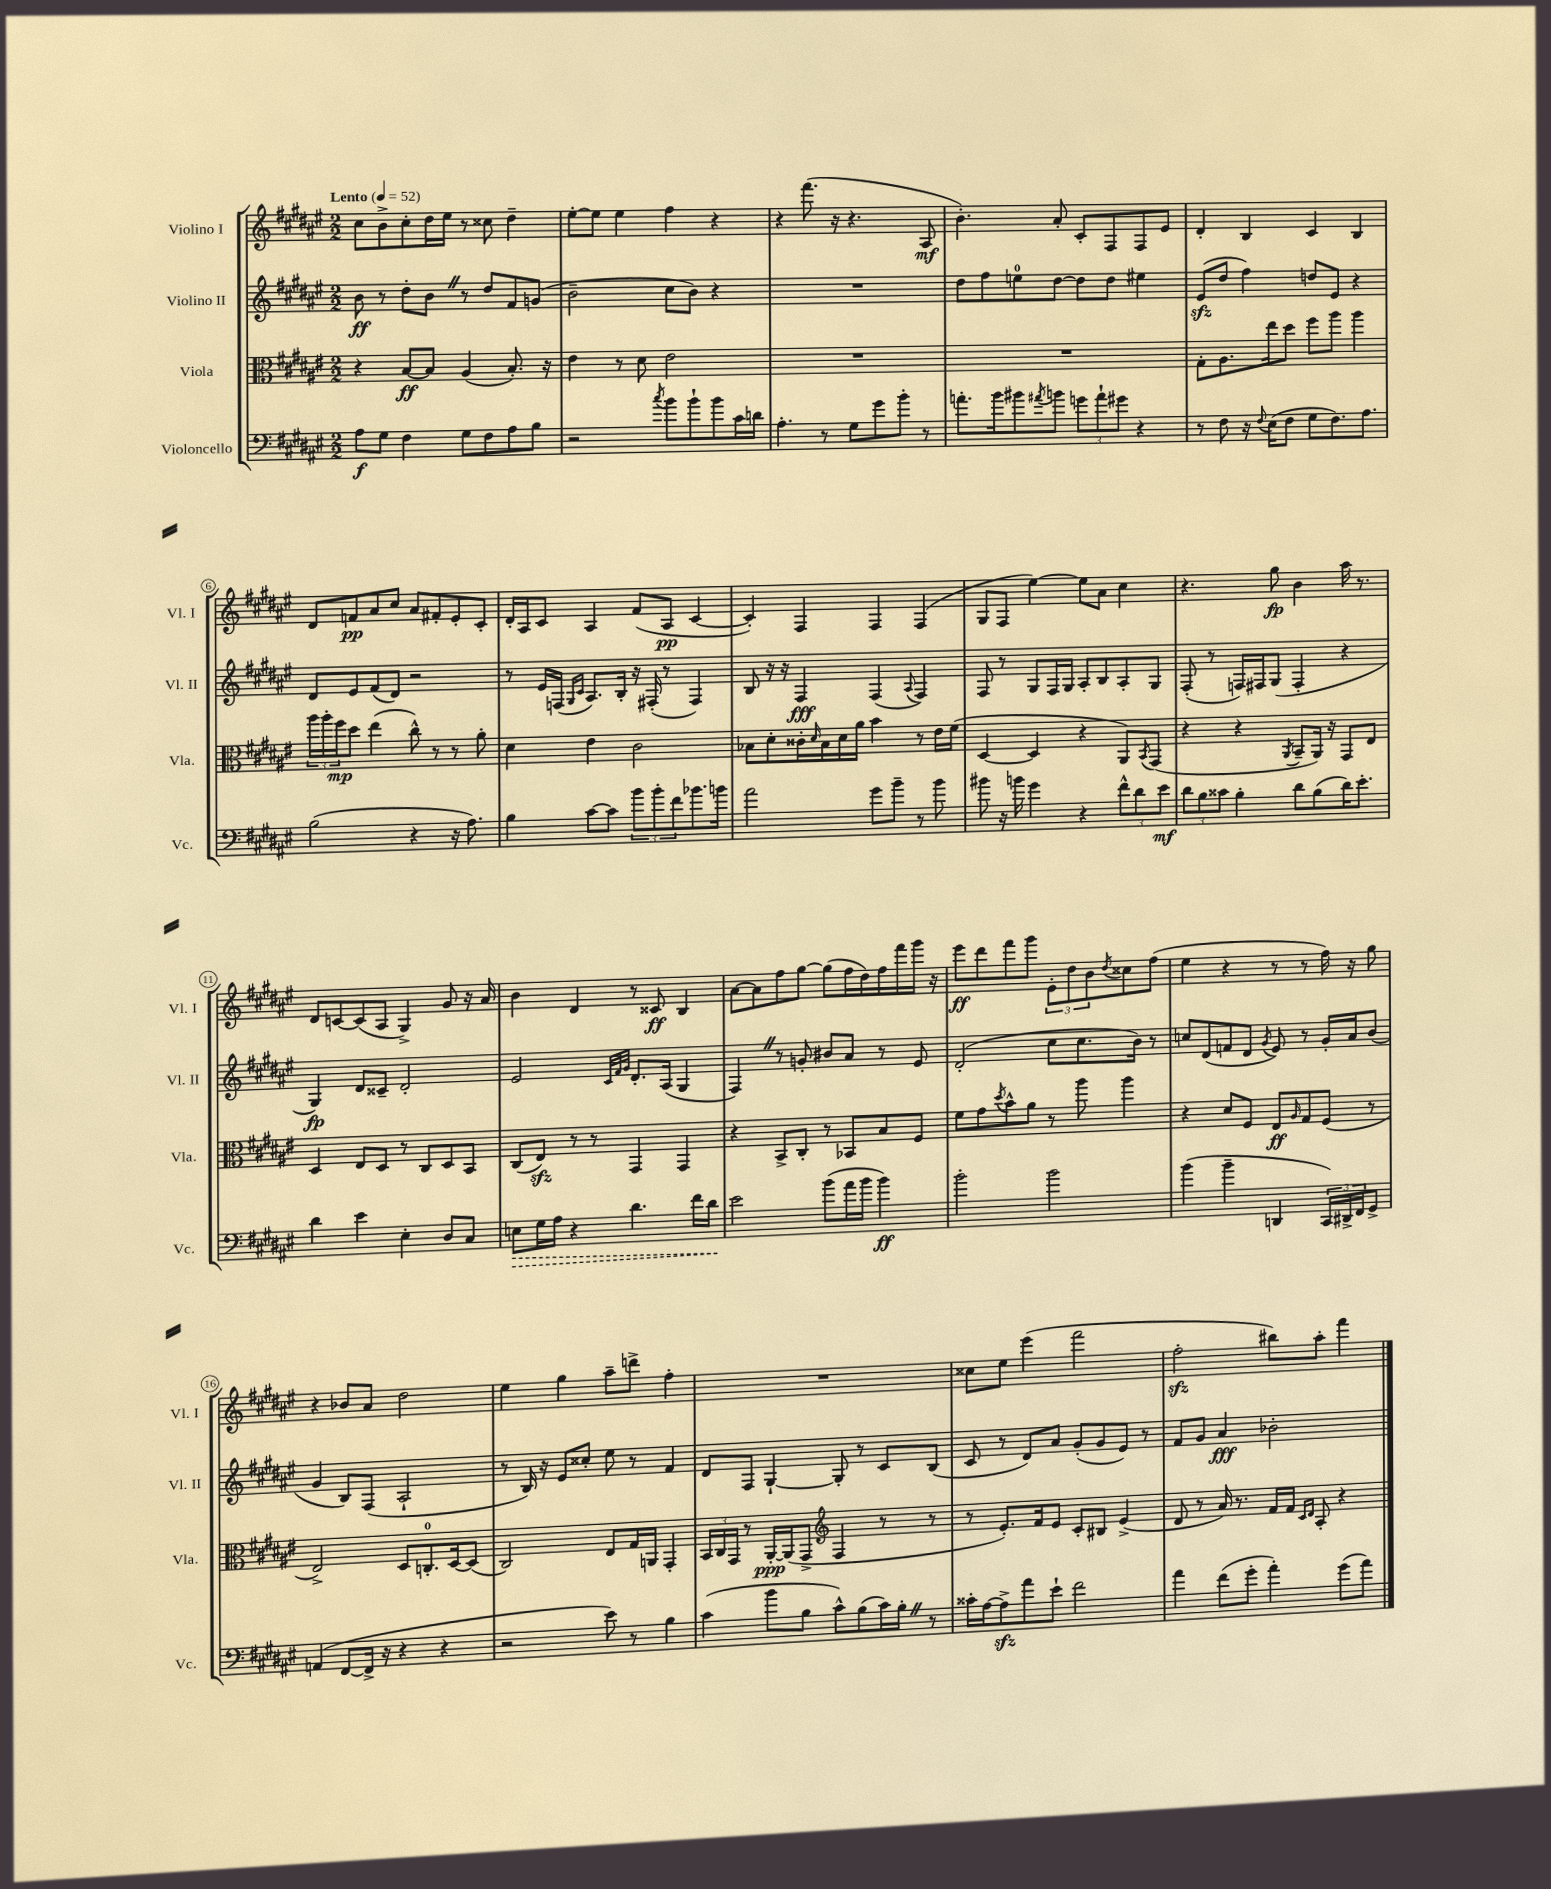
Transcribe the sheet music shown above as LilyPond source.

<<
\new StaffGroup <<
\new Staff = "s0" \with { instrumentName = "Violino I" shortInstrumentName = "Vl. I" } {
    \clef treble \key fis \major \numericTimeSignature \time 2/2 \tempo "Lento" 4 = 52
    cis''8 b'8-> cis''8-. dis''16 eis''16 r8 cisis''8 dis''4-- |
    eis''8~-. eis''8 eis''4 fis''4 r4 |
    r4 fis'''8.( r16 r4. ais8\mf |
    b'4.-.) ais'8-. cis'8-. fis8 fis8 eis'8 |
    dis'4-. b4 cis'4 b4 |
    dis'8 f'8\pp ais'8 cis''8 ais'8 fis'8-. eis'8-. cis'8-. |
    dis'16-. ais16 cis'8 ais4 fis'8( ais8\pp cis'4~ |
    cis'4-.) fis4 fis4 fis4( |
    gis8 fis8 eis''4~) eis''8 ais'8 cis''4 |
    r4. gis''8\fp b'4 ais''16 r8. |
    dis'8 c'8~ c'8( ais8 gis4->) gis'8 r16 ais'16 |
    b'4 dis'4 r8 cisis'8\ff b4 |
    ais'8~ ais'8 fis''8 gis''8~ gis''8( fis''16 dis''16) fis''16 fis'''16 gis'''16 r16 |
    eis'''8\ff dis'''8 fis'''8 gis'''8 \tuplet 3/2 { eis'8-. dis''8 b'8 } \acciaccatura { dis''8 } cisis''8 fis''8( |
    eis''4 r4 r8 r8 fis''16) r16 gis''8 |
    r4 bes'8 ais'8 dis''2 |
    eis''4 gis''4 ais''8-- d'''8-> fis''4-. |
    R1 |
    cisis''8 eis''8 eis'''4( fis'''2 |
    fis''2-.\sfz bis''8) ais''8-. fis'''4 \bar "|." |
}
\new Staff = "s1" \with { instrumentName = "Violino II" shortInstrumentName = "Vl. II" } {
    \clef treble \key fis \major \numericTimeSignature \time 2/2
    b'8\ff r8 dis''8-. b'8 \once \override BreathingSign.text = \markup { \musicglyph "scripts.caesura.straight" } \breathe r8 dis''8 fis'8 g'8( |
    b'2-- cis''8 b'8) r4 |
    R1 |
    dis''8 fis''8 e''8-0 dis''8~ dis''8 dis''8 eis''4 |
    eis'8\sfz( dis''8 fis''4) d''8 eis'8 r4 |
    dis'8 eis'8 fis'8( dis'8) r2 |
    r8 eis'16 f16( \grace { gis16 cis'16 } ais8.) b16-. r16 fis16-.( r8 fis4) |
    b8 r16 r16 fis4\fff fis4( \appoggiatura { ais8 } fis4) |
    fis8 r8 gis8 fis16 gis16 ais8-. b8 ais8-. gis8 |
    fis8-.( r8 f16) fis16 gis8( fis4-. r4 |
    gis4\fp) dis'8 cisis'8-- dis'2-. |
    eis'2 \grace { cis'32 fis'32 gis'32 } dis'8.-. ais16( gis4 |
    fis4) \once \override BreathingSign.text = \markup { \musicglyph "scripts.caesura.straight" } \breathe r8 g'8-. bis'8 ais'8 r8 eis'8 |
    dis'2-.( cis''8 cis''8. b'16) r8 |
    c''8 dis'8( f'8 dis'8 \acciaccatura { gis'8 } eis'8) r8 gis'16-. ais'16 b'8( |
    gis'4 b8) fis8( ais2-! |
    r8 b16) r16 eis'8 cisis''8-. eis''8 r8 fis'4 |
    dis'8 fis8 gis4~-! gis8-. r8 cis'8 b8( |
    cis'8 r8 dis'8) ais'8 gis'8-.( gis'8 eis'8) r8 |
    fis'8 gis'8 ais'4\fff bes'2-. \bar "|." |
}
\new Staff = "s2" \with { instrumentName = "Viola" shortInstrumentName = "Vla." } {
    \clef alto \key fis \major \numericTimeSignature \time 2/2
    r4 b8~\ff b8 ais4( b8.-.) r16 |
    eis'4 r8 dis'8 eis'2 |
    R1 |
    R1 |
    gis8-. ais8. eis''16 dis''8 fis''8 ais''8 ais''4 |
    \tuplet 3/2 { ais''16 ais''16-. fis''16\mp } dis''8 eis''4( cis''8-^) r8 r8 ais'8-. |
    dis'4 eis'4 cis'2 |
    bes8 dis'8-. cisis'16-. \grace { dis'16 } bes16 dis'16 ais'16 b'4 r8 eis'16 fis'16( |
    dis4~ dis4 r4 ais,8) \acciaccatura { b,8 } gis,8( |
    r4 r4 \acciaccatura { ais,8 } b,8-- ais,16) r16 gis,8 eis8 |
    dis4 eis8 dis8 r8 cis8 dis8 b,8 |
    cis8( eis8\sfz) r8 r8 gis,4 gis,4 |
    r4 b,8-> cis8-. r8 bes,8 b8 fis8 |
    fis'8 gis'8 \acciaccatura { dis''8 } b'8-^ ais'8 r8 ais''8 ais''4 |
    r4 dis'8 fis8 eis8\ff \grace { ais16 } gis8 fis8( r8 |
    eis2->) dis8 c8.-0-. dis16~ dis8( |
    cis2) eis8 gis16 a,16 gis,4-. |
    \tuplet 3/2 { b,16 cis16 gis,16 } r8 ais,16~-.\ppp ais,16( gis,8-> \clef treble fis4 r8 r8 |
    r8 eis'8.-.) fis'16 eis'8 cis'8-. bis8 eis'4->( |
    dis'8 r8 ais'16) r8. fis'16 fis'16 \grace { cis'16 dis'16 } ais8-. r4 \bar "|." |
}
\new Staff = "s3" \with { instrumentName = "Violoncello" shortInstrumentName = "Vc." } {
    \clef bass \key fis \major \numericTimeSignature \time 2/2
    ais8\f gis8 fis4 gis8 fis8 ais8 b8 |
    r2 \acciaccatura { cis''8 } b'8 b'8-! b'8 cis'16 d'16 |
    ais4.-. r8 gis8 gis'8 b'8-. r8 |
    a'8.-. b'16 bis'8 \acciaccatura { ais'8 } b'8 \tuplet 3/2 { g'8 ais'8-! gis'8 } r4 |
    r8 fis8 r16 \appoggiatura { fis8 } eis16( fis8 gis8 fis8.) ais8. |
    b2( r4 r16 ais8.) |
    b4 cis'8~ cis'8 \tuplet 3/2 { b'8 b'8-. fis'8 } bes'8. b'16 |
    ais'2 gis'8 b'8-- r8 b'8 |
    bis'8 r16 b'16 gis'4 r4 \tuplet 3/2 { fis'8-^ dis'8 eis'8\mf } |
    \tuplet 3/2 { dis'8 b8 cisis'8 } b4-. dis'8 b8( dis'16) eis'8.-. |
    dis'4 eis'4 eis4-. dis8 cis8 |
    \once \override Hairpin.style = #'dashed-line e8\> gis16 ais16 r4 dis'4. fis'16 dis'16\! |
    eis'2 b'8( ais'16 b'16 b'4\ff) |
    b'2-. b'2 |
    b'4( b'4-- d,4 \tuplet 3/2 { cis,16) dis,16-> fis,16 } gis,8-> |
    a,4( fis,8~ fis,16-> r16 r4 r4 |
    r2 eis'8) r8 b4 |
    cis'4( b'8 b8 cis'8-^) b8( cis'16) b16-. \once \override BreathingSign.text = \markup { \musicglyph "scripts.caesura.straight" } \breathe r8 |
    cisis'16-. ais16~ ais8->\sfz ais'8 eis'8-! fis'2 |
    ais'4 fis'8( gis'8-. ais'4-.) gis'8( ais'8) \bar "|." |
}
>>
>>
\layout { \context { \Score \override BarNumber.stencil = #(make-stencil-circler 0.1 0.3 ly:text-interface::print) } }
